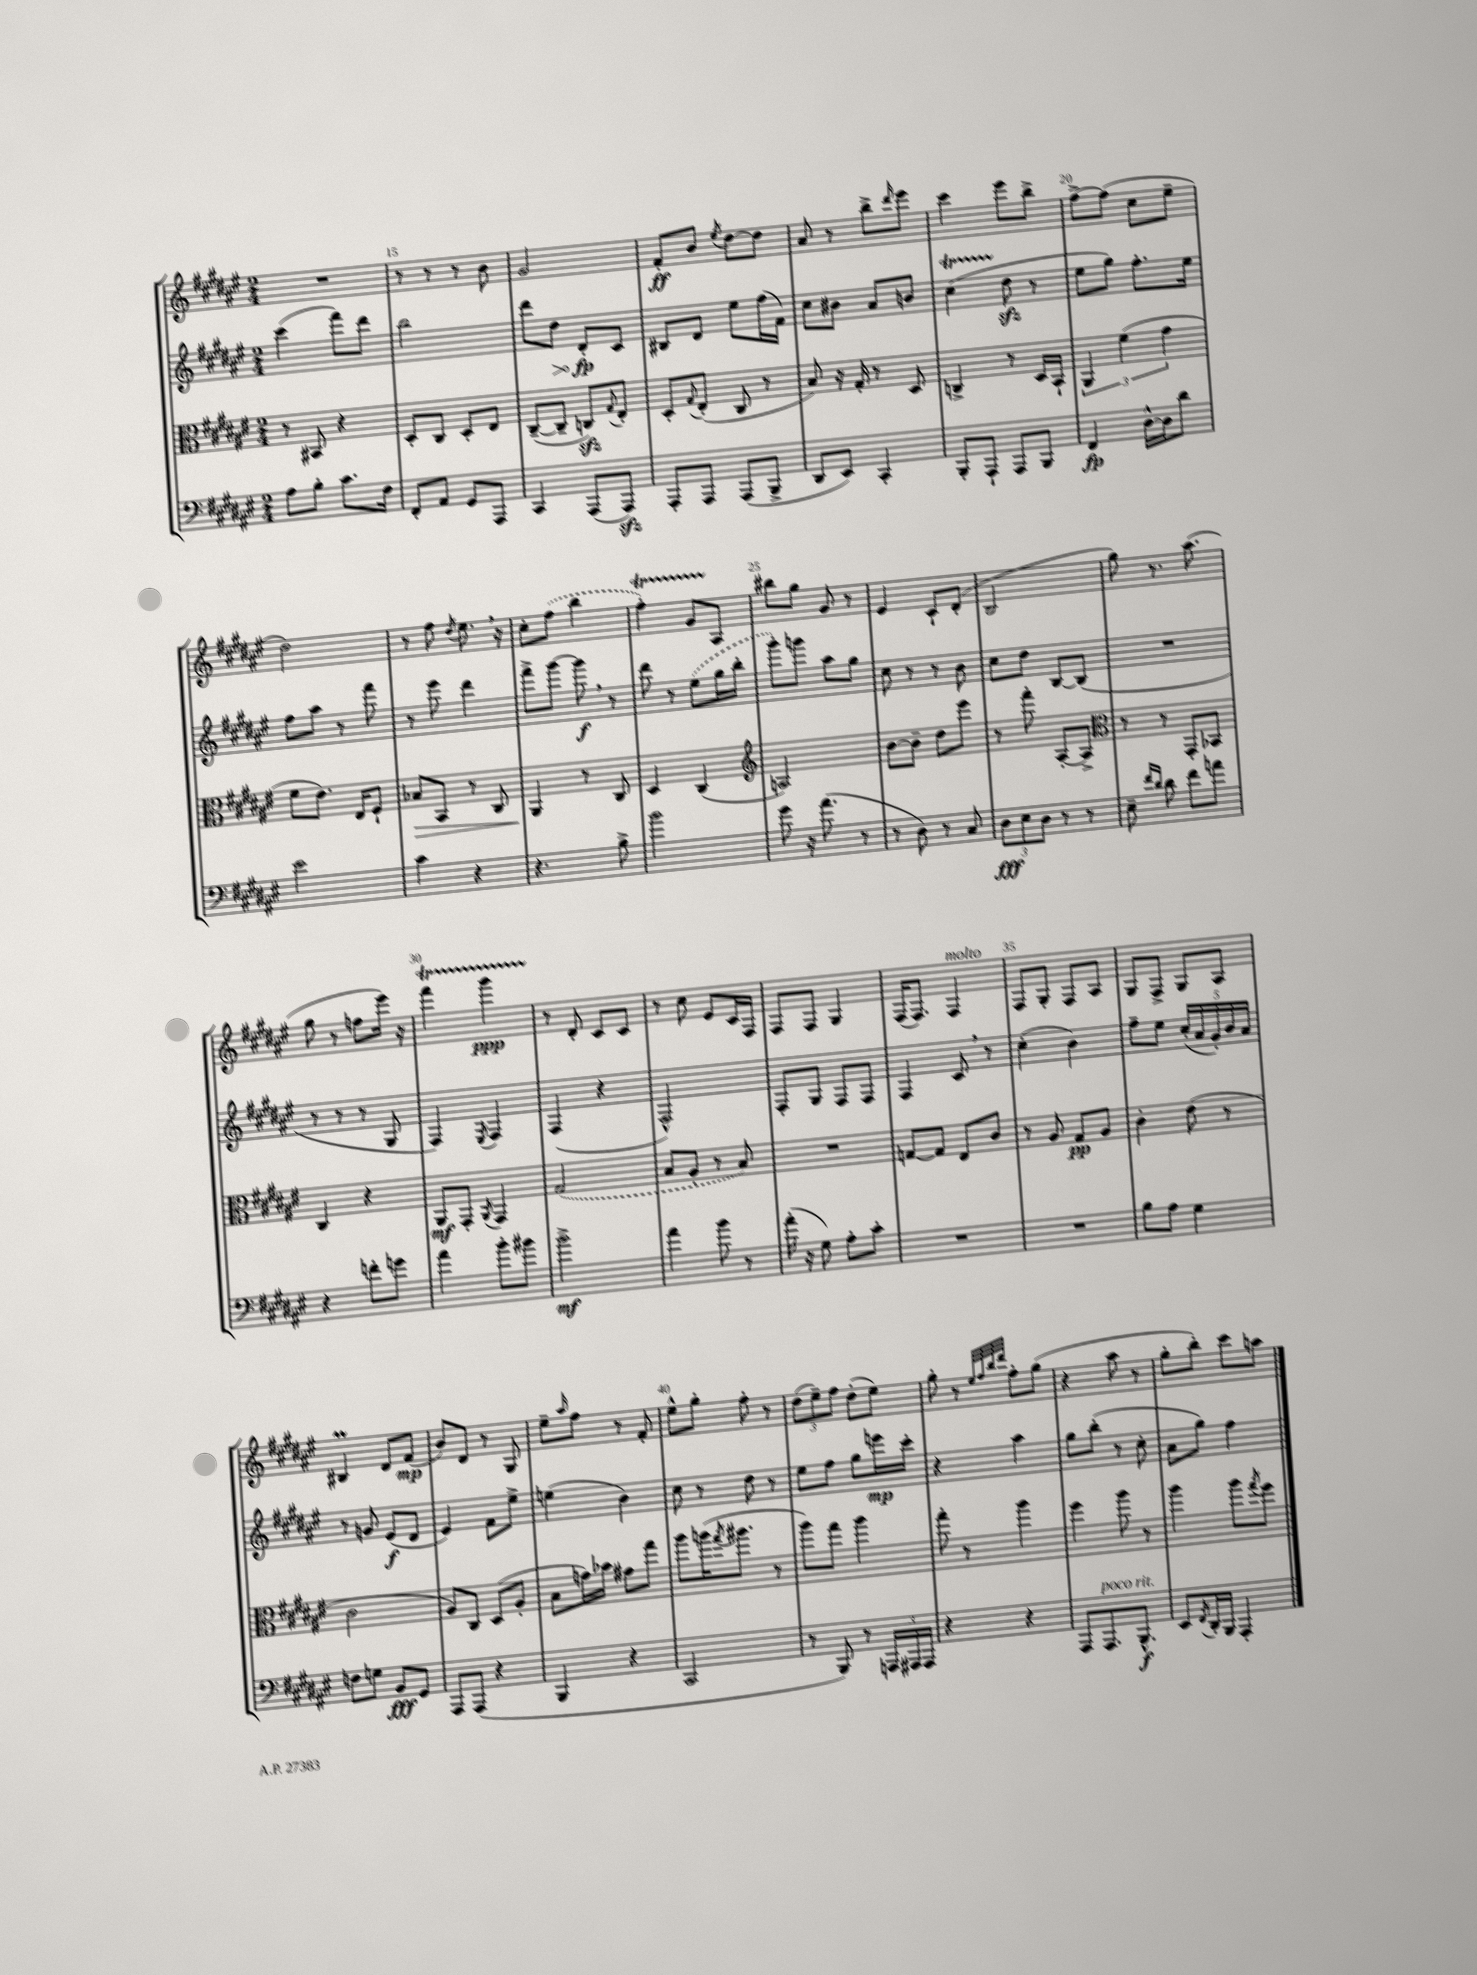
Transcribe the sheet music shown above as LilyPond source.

<<
\new StaffGroup <<
\new Staff = "s0" {
    \clef treble \key fis \major \numericTimeSignature \time 2/4
    R2 |
    r8 r8 r8 b'8 |
    gis'2 |
    fis'8-.\ff b'8 \acciaccatura { eis''8 } dis''8~ dis''8 |
    ais'8 r8 b''8-> \grace { dis'''16 } eis'''8 |
    cis'''4 eis'''8 b''8-> |
    fis''8~-> fis''8( cis''8 eis''8-- |
    dis''2) |
    r8 fis''8 \acciaccatura { dis''8 } eis''8. \breathe r16 |
    cis''8-. \once \slurDashed fis''8( b''4 |
    fis''4-.\startTrillSpan) gis'8 ais8\stopTrillSpan |
    bis''8 gis''8 gis'8 r8 |
    eis'4 cis'8-! dis'8-.( |
    b2 |
    gis''8) r8. ais''8.( |
    gis''8 r8 f''8 eis'''16) r16 |
    fis'''4\startTrillSpan gis'''4\ppp |
    r8\stopTrillSpan dis'8-. cis'8 cis'8 |
    r8 cis''8 eis'8 cis'16 fis16 |
    fis8 fis8 gis4 |
    fis16( fis8.) fis4^\markup { \italic "molto" } |
    fis8 gis8-. fis8 ais8 |
    gis8 fis8-> gis8 ais8 |
    bis4\prall dis'8 fis'8\mp( |
    b'8) dis'8 r8 gis8 |
    eis''8-- \grace { ais''16 } fis''8 r8 fis'8-. |
    eis''8-^ gis''8-. fis''8-. r8 |
    \tuplet 3/2 { dis''8( eis''8--) fis''8 } dis''8-.( eis''8) |
    gis''8-. r8 \grace { eis''32 fis''32 b''32 dis'''32 } fis''8-. gis''8( |
    r4 ais''8 r8 |
    gis''8-. b''8-.) cis'''8 a''8 \bar "|." |
}
\new Staff = "s1" {
    \clef treble \key fis \major \numericTimeSignature \time 2/4
    cis'''4( fis'''8) dis'''8 |
    b''2 |
    dis'''8 \once \override Hairpin.circled-tip = ##t dis''8\> dis'8-.\fp\! cis'8 |
    bis8 dis'8 eis''8 fis''16( fis'16) |
    cis''8 bis'8 ais'8 b'8 |
    cis''4\startTrillSpan( dis''8\stopTrillSpan\sfz r8 |
    eis''8 gis''8) fis''8.-. eis''16 |
    fis''8 ais''8 r8 fis'''8 |
    r8 eis'''8 dis'''4 |
    fis'''8-> gis'''8~ gis'''8\f \breathe r8 |
    dis'''8 r8 \once \slurDashed eis''8( gis''16 b''16-. |
    gis'''8-.) g'''8 ais''8 gis''8 |
    cis''8 r8 r8 b'8 |
    cis''8 dis''8 b8~ b8( |
    R2 |
    r8 r8 r8 gis8 |
    fis4) \acciaccatura { eis8 } fis4 |
    fis4( r4 |
    fis2-^) |
    fis8-. gis8 fis8 fis8 |
    fis4 cis'8 \breathe r8 |
    cis''4-.( b'4) |
    fis''8-- eis''8 \tuplet 5/4 { cis''16-.( ais'16 gis'16-.) b'16 ais'16 } |
    r8 g'8 eis'8\f( dis'8 |
    eis'4) fis'8 eis''8-> |
    e''4( b'4) |
    cis''8 r8 dis''8 r8 |
    eis''8 fis''8 gis''8 e'''16\mp cis'''16-. |
    r4 ais''4 |
    gis''8 b''8-.( r8 cis''8-. |
    ais'8 gis''8) fis''4 \bar "|." |
}
\new Staff = "s2" {
    \clef alto \key fis \major \numericTimeSignature \time 2/4
    r8 bis,8 r4 |
    dis8-. cis8 dis8-. eis8 |
    cis8~--( cis8-- c8\sfz) \appoggiatura { gis8 } eis8-. |
    dis8-. \appoggiatura { gis8 } eis8-.( cis8 r8 |
    b8) r16 gis16-. r8 dis8 |
    c4-> r8 dis16 b,16-! |
    \tuplet 3/2 { ais,4 fis'4( gis'4 } |
    fis'8 eis'8.) eis16 fis8-! |
    bes8\> b,8 r8 cis8 |
    ais,4\! r8 cis8 |
    dis4 cis4( |
    \clef treble a2) |
    b'8~ b'8-- dis''8 eis'''8 |
    r8 fis'''8-. ais8~-. ais8-> |
    \clef alto r8 r8 gis,8-. bes,8 |
    cis4 r4 |
    ais,8\mf gis,8-. \acciaccatura { ais,8 } gis,4 |
    \once \slurDashed gis2( |
    b8 ais8-. r8 b8) |
    R2 |
    g8~ g8 eis8 cis'8 |
    r8 ais8 gis8\pp ais8 |
    cis'4-. eis'8( r8 |
    cis'2 |
    ais8) cis8 dis8( ais8-. |
    b8 g'16) bes'16 gis'8 gis''8 |
    ais''8 a''16( \acciaccatura { gis''8 } ais''8. r8 |
    ais''8) gis''8 ais''4 |
    gis''8-. r8 ais''4 |
    fis''4 ais''8 r8 |
    ais''4 ais''8 \acciaccatura { gis''8 } fis''8 \bar "|." |
}
\new Staff = "s3" {
    \clef bass \key fis \major \numericTimeSignature \time 2/4
    ais8 b8-. cis'8. fis16 |
    fis,8-. ais,8 gis,8 ais,,8 |
    cis,4 ais,,8( ais,,8\sfz) |
    ais,,8-. ais,,8 ais,,8( b,,8-> |
    dis,8 eis,8) cis,4-. |
    b,,8-. ais,,8-! ais,,8 b,,8 |
    fis,4\fp dis16~-^ dis16 dis'8 |
    eis'2 |
    cis'4 r4 |
    r4. b8-> |
    b'2 |
    gis'8 r16 ais'8.( r8 |
    r8 dis8) r8 cis8 |
    \tuplet 3/2 { dis8\fff eis8 dis8 } r8 r8 |
    eis8-- \grace { fis'16 dis'16 } dis'8 fis'8 a'8 |
    r4 f'8-. g'8 |
    ais'4 b'8-. bis'8 |
    b'2->\mf |
    ais'4 b'8 r8 |
    ais'16-.( r16 gis8) ais8-. cis'8-. |
    R2 |
    R2 |
    b8 ais8 gis4 |
    f8 g8 b,8\fff gis,8 |
    ais,,8 ais,,8( r4 |
    b,,4 r4 |
    cis,2 |
    r8 b,,8) r8 \tuplet 3/2 { a,,16 ais,,16 ais,,16 } |
    r4 r4 |
    ais,,8 ais,,8.^\markup { \italic "poco rit." } b,,8.-^\f |
    eis,8 \acciaccatura { fis,8 } dis,16-. b,,16 ais,,4-. \bar "|." |
}
>>
>>
\layout { \context { \Score currentBarNumber = #14 \override BarNumber.break-visibility = ##(#f #t #t) barNumberVisibility = #(every-nth-bar-number-visible 5) } }
